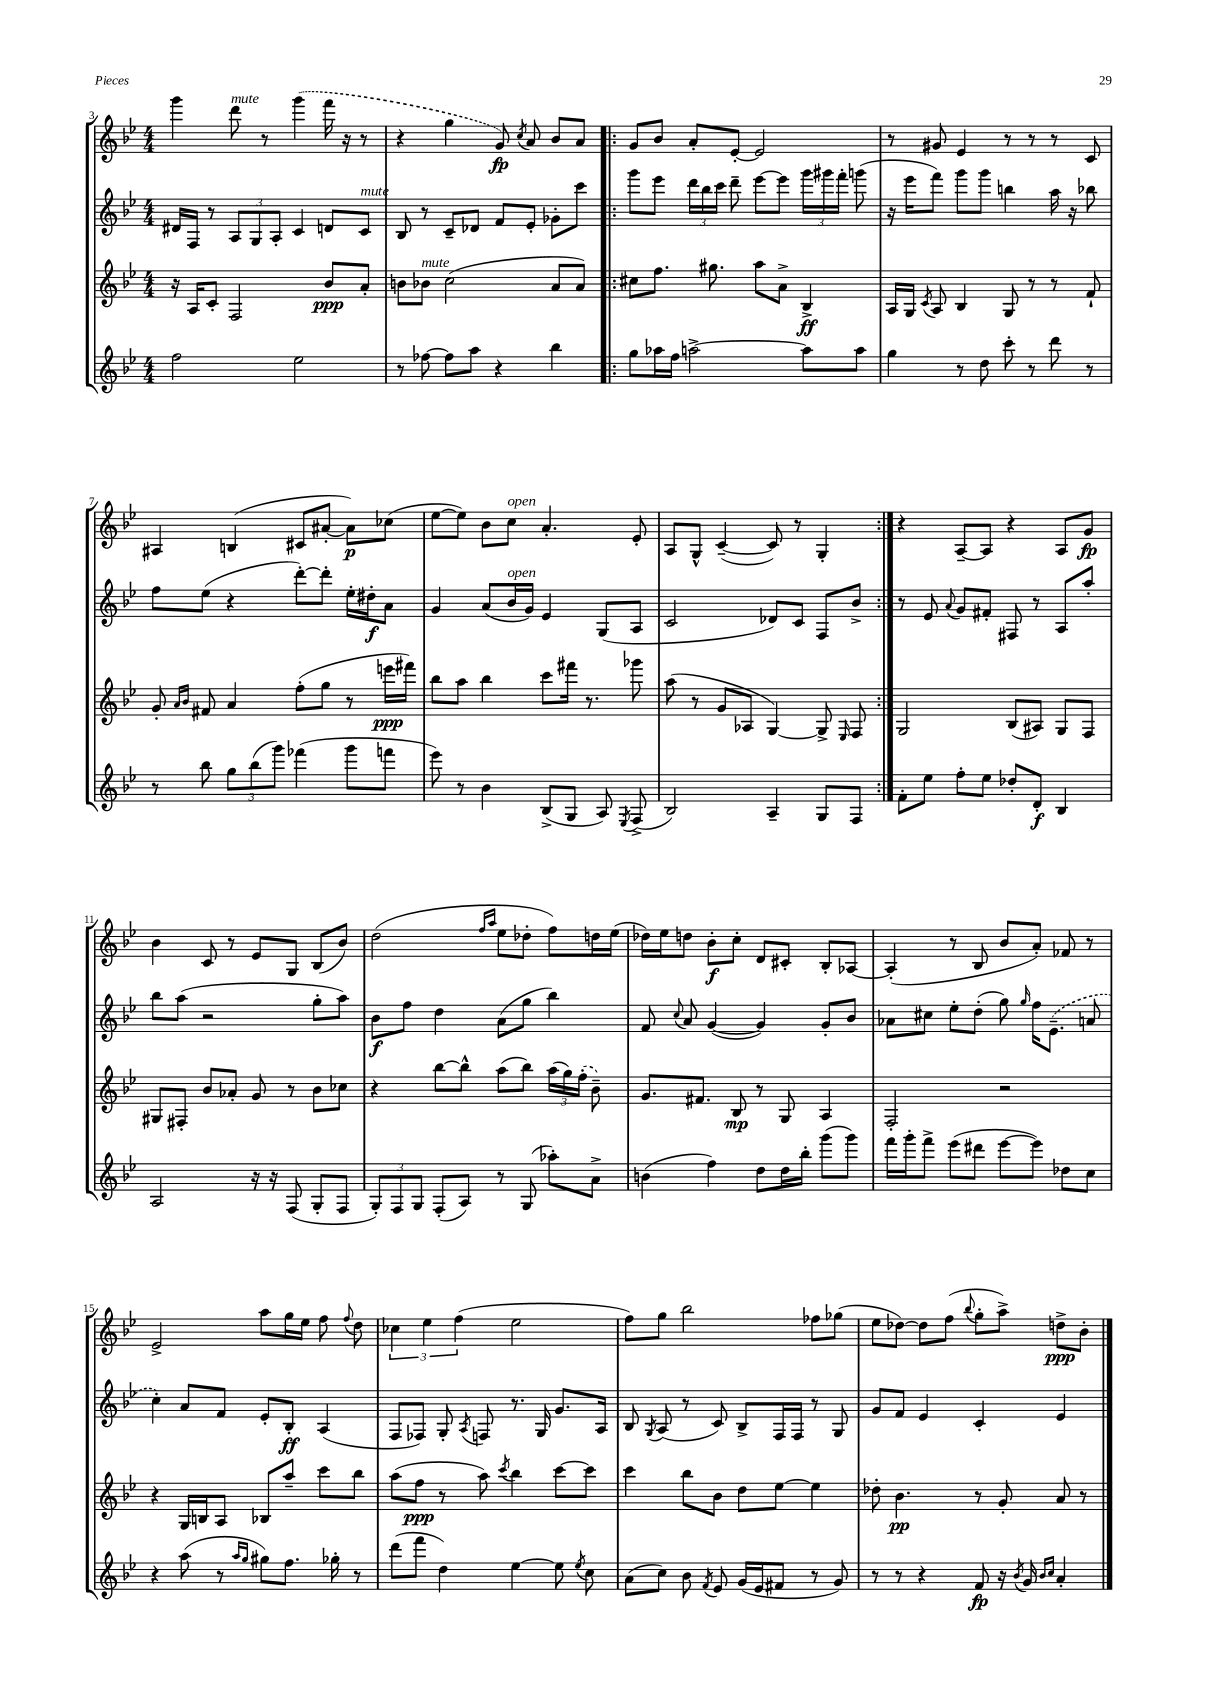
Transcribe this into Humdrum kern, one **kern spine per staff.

**kern	**kern	**kern	**kern
*staff4	*staff3	*staff2	*staff1
*clefG2	*clefG2	*clefG2	*clefG2
*k[b-e-]	*k[b-e-]	*k[b-e-]	*k[b-e-]
*M4/4	*M4/4	*M4/4	*M4/4
2ff	16r	16d#	4ggg
.	16A	16F	.
.	8c'	8r	.
.	2F	12A	8ddd
.	.	12G	.
.	.	.	8r
.	.	12A'	.
2ee-	.	4c	(4ggg
.	8b-	8d	16fff
.	.	.	16r
.	8a'	8c	8r
=	=	=	=
8r	8b	8B-	4r
[8ff-	8b-	8r	.
8ff-]	(2cc	8c~	4gg
8aa	.	8d-	.
4r	.	8f	8g)
.	.	.	8qcc
.	.	8e-'	8a
4bb-	8a	8g-'	8b-
.	8a)	8ccc	8a
=!|:	=!|:	=!|:	=!|:
8gg	8cc#	8ggg	8g
16aa-	8.ff	8eee-	8b-
16ff	.	.	.
[2aa^	.	24ddd	8a'
.	.	24bb-	.
.	8.gg#	.	.
.	.	24ccc	.
.	.	8ddd~	[8e-'
.	8aa	[8eee-	2e-]
.	8a^	8eee-]	.
8aa]	4B-^	24ggg	.
.	.	24ggg#	.
.	.	24fff'	.
8aa	.	(8ggg	.
=	=	=	=
4gg	16A	16r	8r
.	16G	16eee-	.
.	8qc	.	.
.	8A	8fff)	8g#
8r	4B-	8ggg	4e-
8dd	.	8ggg	.
8ccc'	8G	4bb	8r
8r	8r	.	8r
8ddd	8r	16aa	8r
.	.	16r	.
8r	8f`	8bb-	8c
=	=	=	=
8r	8g'	8ff	4A#
.	16qqa	.	.
.	16qqb-	.	.
8bb-	8f#	(8ee-	.
12gg	4a	4r	(4B
(12bb-	.	.	.
12ggg)	.	.	.
(4fff-	(8ff'	[8ddd')	8c#
.	8gg	8ddd']	[8a#'
8ggg	8r	16ee-'	8a#])
.	.	16dd#'	.
8fff	16eee	8a	(8cc-
.	16fff#)	.	.
=	=	=	=
8eee-)	8bb-	4g	[8ee-
8r	8aa	.	8ee-])
4b-	4bb-	(8a	8b-
.	.	16b-	8cc
.	.	16g)	.
(8B-^	8ccc	4e-	4.a'
8G	16fff#	.	.
.	8.r	.	.
8A)	.	(8G	.
8qE-	.	.	.
(8F^	8ggg-	8A	8e-'
=	=	=	=
2B-)	(8aa	2c	8A
.	8r	.	8G^^
.	8g	.	([4c~
.	8A-	.	.
4A~	[4G)	8d-)	8c])
.	.	8c	8r
8G	8G^]	8F	4G'
.	16qqE-	.	.
8F	8F	8b-^	.
=:|!	=:|!	=:|!	=:|!
8f'	2G	8r	4r
8ee-	.	8e-	.
.	.	8qqa	.
8ff'	.	8g	[8A~
8ee-	.	8f#'	8A]
8dd-'	(8B-	8F#	4r
8d'	8A#)	8r	.
4B-	8G	8A	8A
.	8F	8aa'	8g
=	=	=	=
2A	8G#	8bb-	4b-
.	8F#'	(8aa	.
.	8b-	2r	8c
.	8a-'	.	8r
16r	8g	.	8e-
16r	.	.	.
(8F	8r	.	8G
8G'	8b-	8gg'	(8B-
8F	8cc-	8aa)	8b-)
=	=	=	=
12G')	4r	8b-	(2dd
12F	.	.	.
.	.	8ff	.
12G	.	.	.
(8F'	[8bb-	4dd	.
8A)	8bb-^^]	.	.
.	.	.	16qqff
.	.	.	16qqaa
8r	(8aa	(8a	8ee-
(8G	8bb-)	8gg	8dd-'
8aa-')	(24aa	4bb-)	8ff)
.	24gg)	.	.
.	(24ff'	.	.
8a^	8b-~)	.	16dd
.	.	.	(16ee-
=	=	=	=
(4b	8.g	8f	16dd-)
.	.	.	16ee-
.	.	8qqcc	.
.	.	8a	8dd
.	8.f#	.	.
4ff)	.	([4g	8b-'
.	8B-	.	8cc'
8dd	8r	4g])	8d
16dd	8G	.	8c#'
16bb-'	.	.	.
(8ggg	4A	8g'	8B-'
8ggg)	.	8b-	[8A-
=	=	=	=
16fff	2F'	8a-	(4A-']
16ggg'	.	.	.
8fff^	.	8cc#	.
(8eee-	.	8ee-'	8r
8ddd#	.	(8dd'	8B-
[8eee-	2r	8gg)	8b-
.	.	16qqgg	.
8eee-])	.	16ff	8a')
.	.	(8.e-~	.
8dd-	.	.	8f-
8cc	.	8a	8r
=	=	=	=
4r	4r	4cc')	2e-^
(8aa	16G	8a	.
.	16B	.	.
8r	8A	8f	.
16qqaa	.	.	.
16qqgg	.	.	.
8gg#)	8B-	8e-'	8aa
8.ff	8aa~	8B-'	16gg
.	.	.	16ee-
.	8ccc	(4A	8ff
16gg-'	.	.	.
.	.	.	8qqff
8r	8bb-	.	8dd
=	=	=	=
(8ddd	(8aa	8F	6cc-
8fff	8ff	8F-)	.
.	.	.	6ee-
4dd)	8r	8G'	.
.	.	.	(6ff
.	.	8qA	.
.	8aa)	8F	.
.	8qccc	.	.
[4ee-	4bb-	8.r	2ee-
.	.	16G	.
8ee-]	[8ccc	8.g	.
8qee-	.	.	.
8cc	8ccc]	.	.
.	.	16A	.
=	=	=	=
(8a	4ccc	8B-	8ff)
.	.	8qG	.
8cc)	.	(8A	8gg
8b-	8bb-	8r	2bb-
8qf	.	.	.
8e-	8b-	8c)	.
(16g	8dd	8B-^	.
16e-	.	.	.
8f#	[8ee-	16F	.
.	.	16F	.
8r	4ee-]	8r	8ff-
8g)	.	8G	(8gg-
=	=	=	=
8r	8dd-'	8g	8ee-
8r	4.b-	8f	[8dd-)
4r	.	4e-	8dd-]
.	.	.	(8ff
.	.	.	8qqbb-
8f	8r	4c'	8gg'
16r	8g'	.	8aa^)
8qb-	.	.	.
16g	.	.	.
16qqb-	.	.	.
16qqcc	.	.	.
4a'	8a	4e-	8dd^
.	8r	.	8b-'
==	==	==	==
*-	*-	*-	*-
